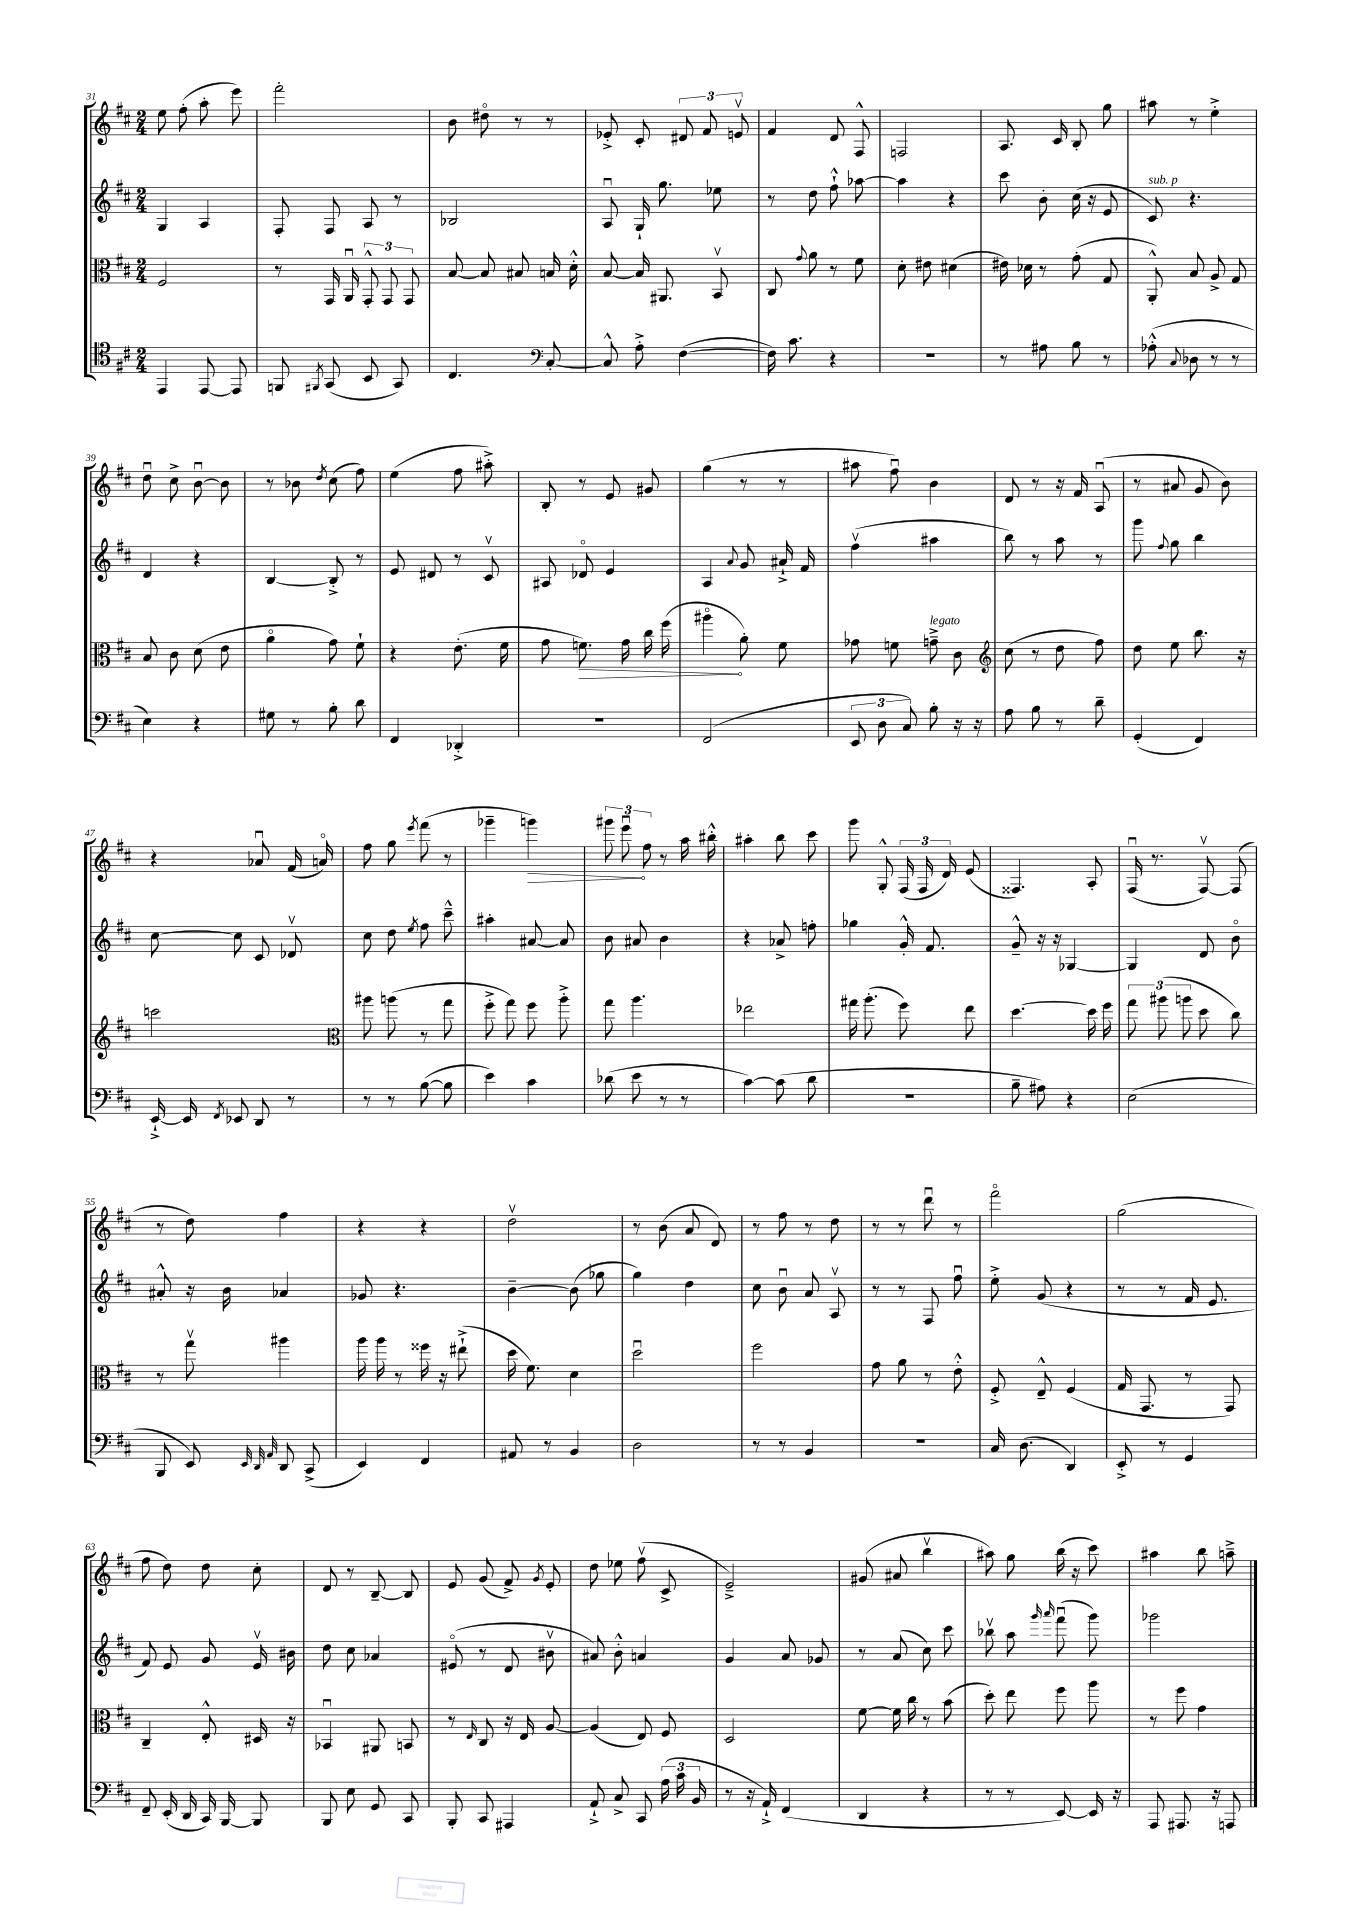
<<
\new StaffGroup <<
\new Staff = "s0" {
    \clef treble \key d \major \numericTimeSignature \time 2/4
    \autoBeamOff e''8 fis''8-.( a''8-. e'''8) |
    fis'''2-. |
    b'8 dis''8\flageolet r8 r8 |
    ees'8-.-> cis'8-. \tuplet 3/2 { dis'8 fis'8 e'8\upbow } |
    fis'4 d'8 fis8-^ |
    f2 |
    a8. cis'16 b8-. g''8 |
    ais''8 r8 e''4-.-> |
    d''8\downbow cis''8-> b'8~\downbow b'8 |
    r8 bes'8 \acciaccatura { d''8 } cis''8( fis''8) |
    e''4( fis''8 ais''8-.->) |
    b8-. r8 e'8 gis'8 |
    g''4( r8 r8 |
    ais''8 fis''8\downbow) b'4 |
    d'8 r8 r16 fis'16 a8\downbow( |
    r8 ais'8 g'8 b'8) |
    r4 aes'8\downbow fis'16( a'16\flageolet) |
    fis''8 g''8 \acciaccatura { e'''8 } fis'''8( r8 |
    ges'''4-- \once \override Hairpin.circled-tip = ##t g'''4\>) |
    \tuplet 3/2 { gis'''8 e'''8\downbow\! fis''8 } r8 a''16 bis''16-.-^ |
    ais''4-. b''8 cis'''8 |
    g'''8 g8-.-^ \tuplet 3/2 { fis16( fis16 d'16) } e'8( |
    fisis4.) a8-. |
    fis16\downbow( r8. fis8~\upbow) fis8( |
    r8 d''8) fis''4 |
    r4 r4 |
    d''2\upbow |
    r8 b'8( a'8 d'8) |
    r8 fis''8 r8 d''8 |
    r8 r8 d'''8\downbow r8 |
    fis'''2\flageolet |
    g''2( |
    fis''8 d''8) d''8 cis''8-. |
    d'8 r8 b8~-- b8 |
    e'8 g'8( fis'8->) \acciaccatura { g'8 } e'8-. |
    d''8 ees''8 fis''8\upbow( cis'8-> |
    e'2--->) |
    gis'8( ais'8 b''4\upbow |
    ais''8) g''8 b''16( r16 cis'''8) |
    ais''4 b''8 a''8---> \bar "|." |
}
\new Staff = "s1" {
    \clef treble \key d \major \numericTimeSignature \time 2/4
    \autoBeamOff g4 a4 |
    fis8-. fis8 a8 r8 |
    bes2 |
    a8\downbow g16-! g''8. ees''8 |
    r8 d''8 fis''8-!-^ aes''8~ |
    aes''4 r4 |
    cis'''8 b'8-. cis''16( r16 e'8 |
    cis'8^\markup { \italic "sub. p" }) r4. |
    d'4 r4 |
    b4~ b8-.-> r8 |
    e'8 dis'8 r8 cis'8\upbow |
    ais8 des'8\flageolet e'4 |
    a4 \appoggiatura { a'8 } g'8 ais'16-!-> fis'16 |
    fis''4\upbow( ais''4 |
    b''8) r8 a''8 r8 |
    g'''8 \appoggiatura { fis''8 } g''8 b''4 |
    cis''8~ cis''8 cis'8 des'8\upbow |
    cis''8 d''8 \acciaccatura { e''8 } fis''8 cis'''8---^ |
    ais''4-. ais'8~ ais'8 |
    b'8 ais'8 b'4 |
    r4 aes'8-> f''8-. |
    ges''4 g'16-.-^ fis'8. |
    g'8---^ r16 r16 ges4~ |
    ges4 d'8 b'8\flageolet |
    ais'8-.-^ r16 b'16 aes'4 |
    ges'8 r4. |
    b'4~-- b'8( ges''8 |
    g''4) d''4 |
    cis''8 b'8\downbow a'8 a8\upbow |
    r8 r8 fis8 fis''8\downbow |
    e''8-.-> g'8( r4 |
    r8 r8 fis'16 e'8. |
    fis'8) e'8 g'8 e'16\upbow bis'16 |
    d''8 cis''8 aes'4 |
    eis'8\flageolet( r8 d'8 bis'8\upbow |
    ais'8) b'8-.-^ a'4 |
    g'4 a'8 ges'8 |
    r8 a'8( cis''8) cis'''8 |
    bes''8\upbow a''8 \grace { g'''16 a'''16 } fis'''8\downbow( g'''8) |
    ges'''2 \bar "|." |
}
\new Staff = "s2" {
    \clef alto \key d \major \numericTimeSignature \time 2/4
    \autoBeamOff fis2 |
    r8 g,16 a,16\downbow \tuplet 3/2 { g,8-.-^ g,8 g,8 } |
    b8~ b8 bis8 b16 d'16-.-^ |
    b8~ b16 ais,8. b,8\upbow |
    cis8 \appoggiatura { g'8 } a'8 r8 fis'8 |
    d'8-. eis'8 dis'4( |
    eis'16) des'16 r8 g'8-.( g8 |
    a,8-.-^) b8 a8-> g8 |
    b8 cis'8 d'8( e'8 |
    a'4\flageolet g'8) fis'8-! |
    r4 e'8.-.( fis'16 |
    g'8 \once \override Hairpin.circled-tip = ##t f'8.\>) g'16 cis''16 fis''16( |
    ais''4\flageolet\! a'8-.) fis'8 |
    ges'8 f'8 g'8--->^\markup { \italic "legato" } cis'8 |
    \clef treble cis''8( r8 d''8 fis''8) |
    d''8 e''8 b''8. r16 |
    c'''2 |
    \clef alto ais''8 a''8( r8 g''8 |
    fis''8-.-> g''8) fis''8 a''8-.-> |
    g''8 a''4. |
    ees''2 |
    gis''16 a''8.-.( fis''8) e''8 |
    d''4.~ d''16 fis''16 |
    \tuplet 3/2 { g''8 ais''8( a''8 } d''8 cis''8) |
    r8 g''8\upbow ais''4 |
    a''16 a''16 r8 fisis''16 r16 eis''8-!->( |
    d''16 fis'8.) d'4 |
    d''2\downbow |
    fis''2 |
    g'8 a'8 r8 e'8-.-^ |
    fis8-.-> e8---^ fis4( |
    g16 g,8. r8 g,8) |
    cis4-- e8-.-^ dis16 r16 |
    bes,4\downbow ais,8 b,8 |
    r8 \grace { e16 } cis8 r16 e16 a8~ |
    a4( e8) fis8 |
    d2 |
    fis'8~ fis'16 cis''16 r8 b'8( |
    d''8-.) e''8 fis''8 a''8 |
    r8 fis''8 g'4 \bar "|." |
}
\new Staff = "s3" {
    \clef tenor \key d \major \numericTimeSignature \time 2/4
    \autoBeamOff e,4 e,8~ e,8 |
    f,8 \acciaccatura { fis,8 } g,8( b,8 g,8) |
    cis4. \clef bass cis8~-. |
    cis8-^ a8-.-> fis4~( |
    fis16) cis'8. r4 |
    r2 |
    r8 ais8 b8 r8 |
    aes8-.-^( \appoggiatura { cis8 } des8 r8 r8 |
    e4) r4 |
    gis8 r8 b8-. d'8 |
    fis,4 des,4-.-> |
    r2 |
    fis,2( |
    \tuplet 3/2 { e,8 d8 cis8) } b8-. r16 r16 |
    a8 b8 r8 d'8-- |
    g,4-.( fis,4) |
    e,16~-!-> e,16 \acciaccatura { fis,8 } ees,8 d,8 r8 |
    r8 r8 b8~( b8 |
    e'4) cis'4 |
    des'8( e'8 r8 r8 |
    cis'4~) cis'8( d'8 |
    r2 |
    b8-- ais8) r4 |
    e2( |
    b,,8 e,8) \grace { e,32 d,32 a,32 } d,8 cis,8->( |
    e,4) fis,4 |
    ais,8 r8 b,4 |
    d2 |
    r8 r8 b,4 |
    r2 |
    cis16 d8.( d,4) |
    e,8-.-> r8 g,4 |
    fis,8-- e,16-.( d,16 cis,16) b,,16~ b,,8 |
    b,,8 e8 g,8 cis,8 |
    b,,8-. cis,8 ais,,4 |
    a,8-!-> cis8-> cis,8 \tuplet 3/2 { a16( cis'16 b,16 } |
    r8 r16 a,16-!->) fis,4( |
    d,4 r4 |
    r8 r8 e,8~) e,16 r16 |
    a,,8 ais,,8. r16 a,,8 \bar "|." |
}
>>
>>
\layout { \context { \Score currentBarNumber = #31 } }
